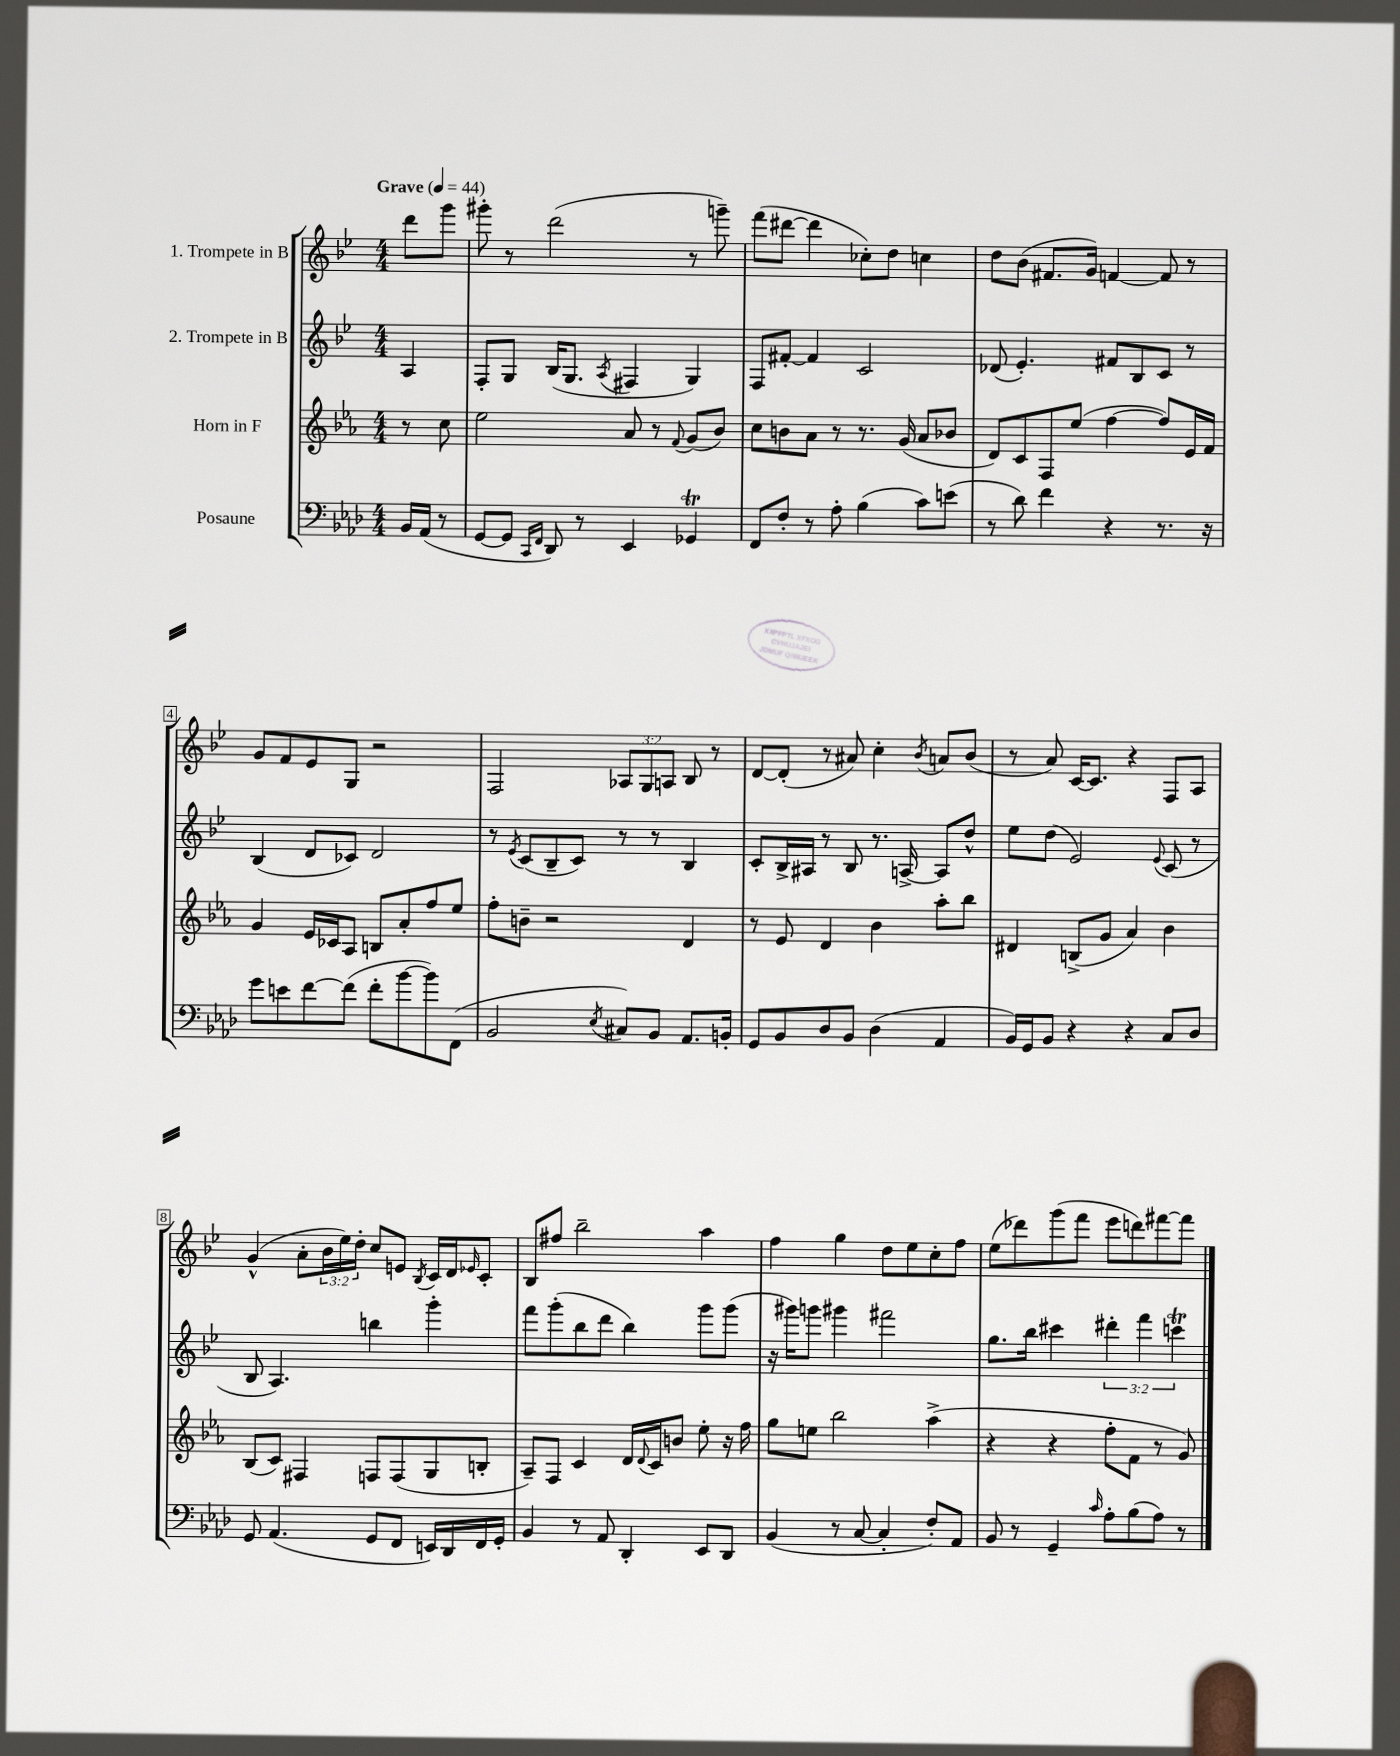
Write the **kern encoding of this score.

**kern	**kern	**kern	**kern
*staff4	*staff3	*staff2	*staff1
*clefF4	*clefG2	*clefG2	*clefG2
*k[b-e-a-d-]	*k[b-e-a-]	*k[b-e-]	*k[b-e-]
*M4/4	*M4/4	*M4/4	*M4/4
*MM44	*MM44	*MM44	*MM44
16BB-/LL	8r	4A/	8ddd\L
(16AA-/JJ	.	.	.
8r	8cc\	.	8ggg\J
=	=	=	=
[8GG/L	2ee-\	8F'/L	8ggg#'\
8GG/]J	.	8G/J	8r
16qqCC/LL	.	.	.
16qqFF/JJ	.	.	.
8DD-/)	.	(16B-/LK	(2ddd\
.	.	8.G/J	.
8r	.	.	.
.	.	8qA/	.
4EE-/	8a-/	4F#/	.
.	8r	.	.
.	8qqf/	.	.
4GG-/	(8g/L	4G/)	8r
.	8b-/J)	.	8ggg~\)
=	=	=	=
8FF/L	8cc\L	8F/L	(8fff\L
8F'/J	8b\	[8f#'/J	[8ddd#\J
8r	8a-\J	4f#/]	4ddd#\]
8A-'\	8r	.	.
(4B-\	8.r	2c/	8cc-'\L)
.	.	.	8dd\J
.	(16g/	.	.
8c\L)	8a-/L	.	4cc\
(8e\J	8b-/J	.	.
=	=	=	=
8r	8d/L)	(8d-/	8dd\L
8d-\)	8c/	4.e-'/)	(8b-\J
4f\	8F/	.	8.f#/L
.	(8ee-/J	.	.
.	.	.	16g/Jk)
4r	[4ff\	8f#/L	[4f/
.	.	8B-/	.
8.r	8ff/]L)	8c/J	8f/]
.	16e-/L	8r	8r
16r	16f/JJ	.	.
=	=	=	=
8g\L	4g/	(4B-/	8g/L
8e\	.	.	8f/
[8f\	16e-/LL	8d/L	8e-/
.	16c-/J	.	.
(8f\]J	8A-/J	8c-/J)	8G/J
8f'\L	8B/L	2d/	2r
[8b-\	8a-'/	.	.
8b-\])	8ff/	.	.
(8FF\J	8ee-/J	.	.
=	=	=	=
2BB-/	8ff'\L	8r	2F/
.	.	8qe-/	.
.	8b~\J	(8c/L	.
.	2r	8B-~/	.
.	.	8c/J)	.
8qE-/	.	.	.
8C#/L)	.	8r	12A-/L
.	.	.	12G/
8BB-/J	.	8r	.
.	.	.	12A/J
8.AA-/L	4d/	4B-/	8B-/
.	.	.	8r
16BB'/Jk	.	.	.
=	=	=	=
8GG/L	8r	8c'/L	[8d/L
8BB-/	8e-/	16B-^/L	(8d'/]J
.	.	16A#/JJ	.
8D-/	4d/	8r	8r
8BB-/J	.	8B-/	8a#/)
(4D-\	4b-\	8.r	4cc'\
.	.	[16A^/	.
.	.	.	8qb-/
4AA-/	8aa-'\L	8A/]L	8a/L
.	8bb-\J	8dd^^/J	(8b-/J
=	=	=	=
16BB-/LL)	4d#/	8ee-\L	8r
16GG/J	.	.	.
8BB-/J	.	(8dd\J	8a/)
4r	(8B^/L	2e-/)	[16c/LK
.	.	.	8.c/]J
.	8g/J	.	.
4r	4a-/)	.	4r
.	.	8qqe-/	.
8C/L	4b-\	(8c/	8F/L
8D-/J	.	8r	8A/J
=	=	=	=
8GG/	(8B-/L	8B-/	(4g^^/
(4.AA-/	8c/J)	4.A/)	.
.	4F#/	.	8a'\L
.	.	.	24b-\L
.	.	.	24ee-\)
.	.	.	24dd'\JJ
8GG/L	8F/L	4bb\	8cc/L
8FF/J	(8F/	.	8e/J
.	.	.	8qB-/
16EE/LL)	8G/	4ggg'\	16c/LL
16DD-/	.	.	16d/J
.	.	.	16qqe-/
16FF/	8B'/J	.	8c'/J
16GG'/JJ	.	.	.
=	=	=	=
4BB-/	8A-~/L)	8fff\L	8B-/L
.	8F/J	(8ggg'\	8ff#/J
8r	4c/	8bb-\	2bb-~\
8AA-/	.	8ddd\J	.
4DD-'/	16d/LL	4bb-\)	.
.	8qqd/	.	.
.	16c/J	.	.
.	8b/J	.	.
8EE-/L	8ee-'\	8ggg\L	4aa\
8DD-/J	16r	(8ggg\J	.
.	16ff\	.	.
=	=	=	=
(4BB-/	8gg\L	16r	4ff\
.	.	16ggg#\LK)	.
.	8ee\J	8ggg\J	.
8r	2bb-\	4ggg#\	4gg\
[8C/	.	.	.
4C'/]	.	2fff#\	8dd\L
.	.	.	8ee-\
8F'/L)	(4aa-^\	.	8cc'\
8AA-/J	.	.	8ff\J
=	=	=	=
8BB-/	4r	8.gg\L	(8ee-\L
8r	.	.	8ddd-\)
.	.	16bb-\Jk	.
4GG~/	4r	4ccc#\	(8ggg\
.	.	.	8fff\J
16qqc/	.	.	.
8A-'\L	8ff'\L	6ddd#'\	8eee-\L
(8B-\	8f\J	.	8ddd\)
.	.	6fff\	.
8A-\J)	8r	.	[8fff#\
.	.	6ccc\	.
8r	8g/)	.	8fff#\]J
==	==	==	==
*-	*-	*-	*-
